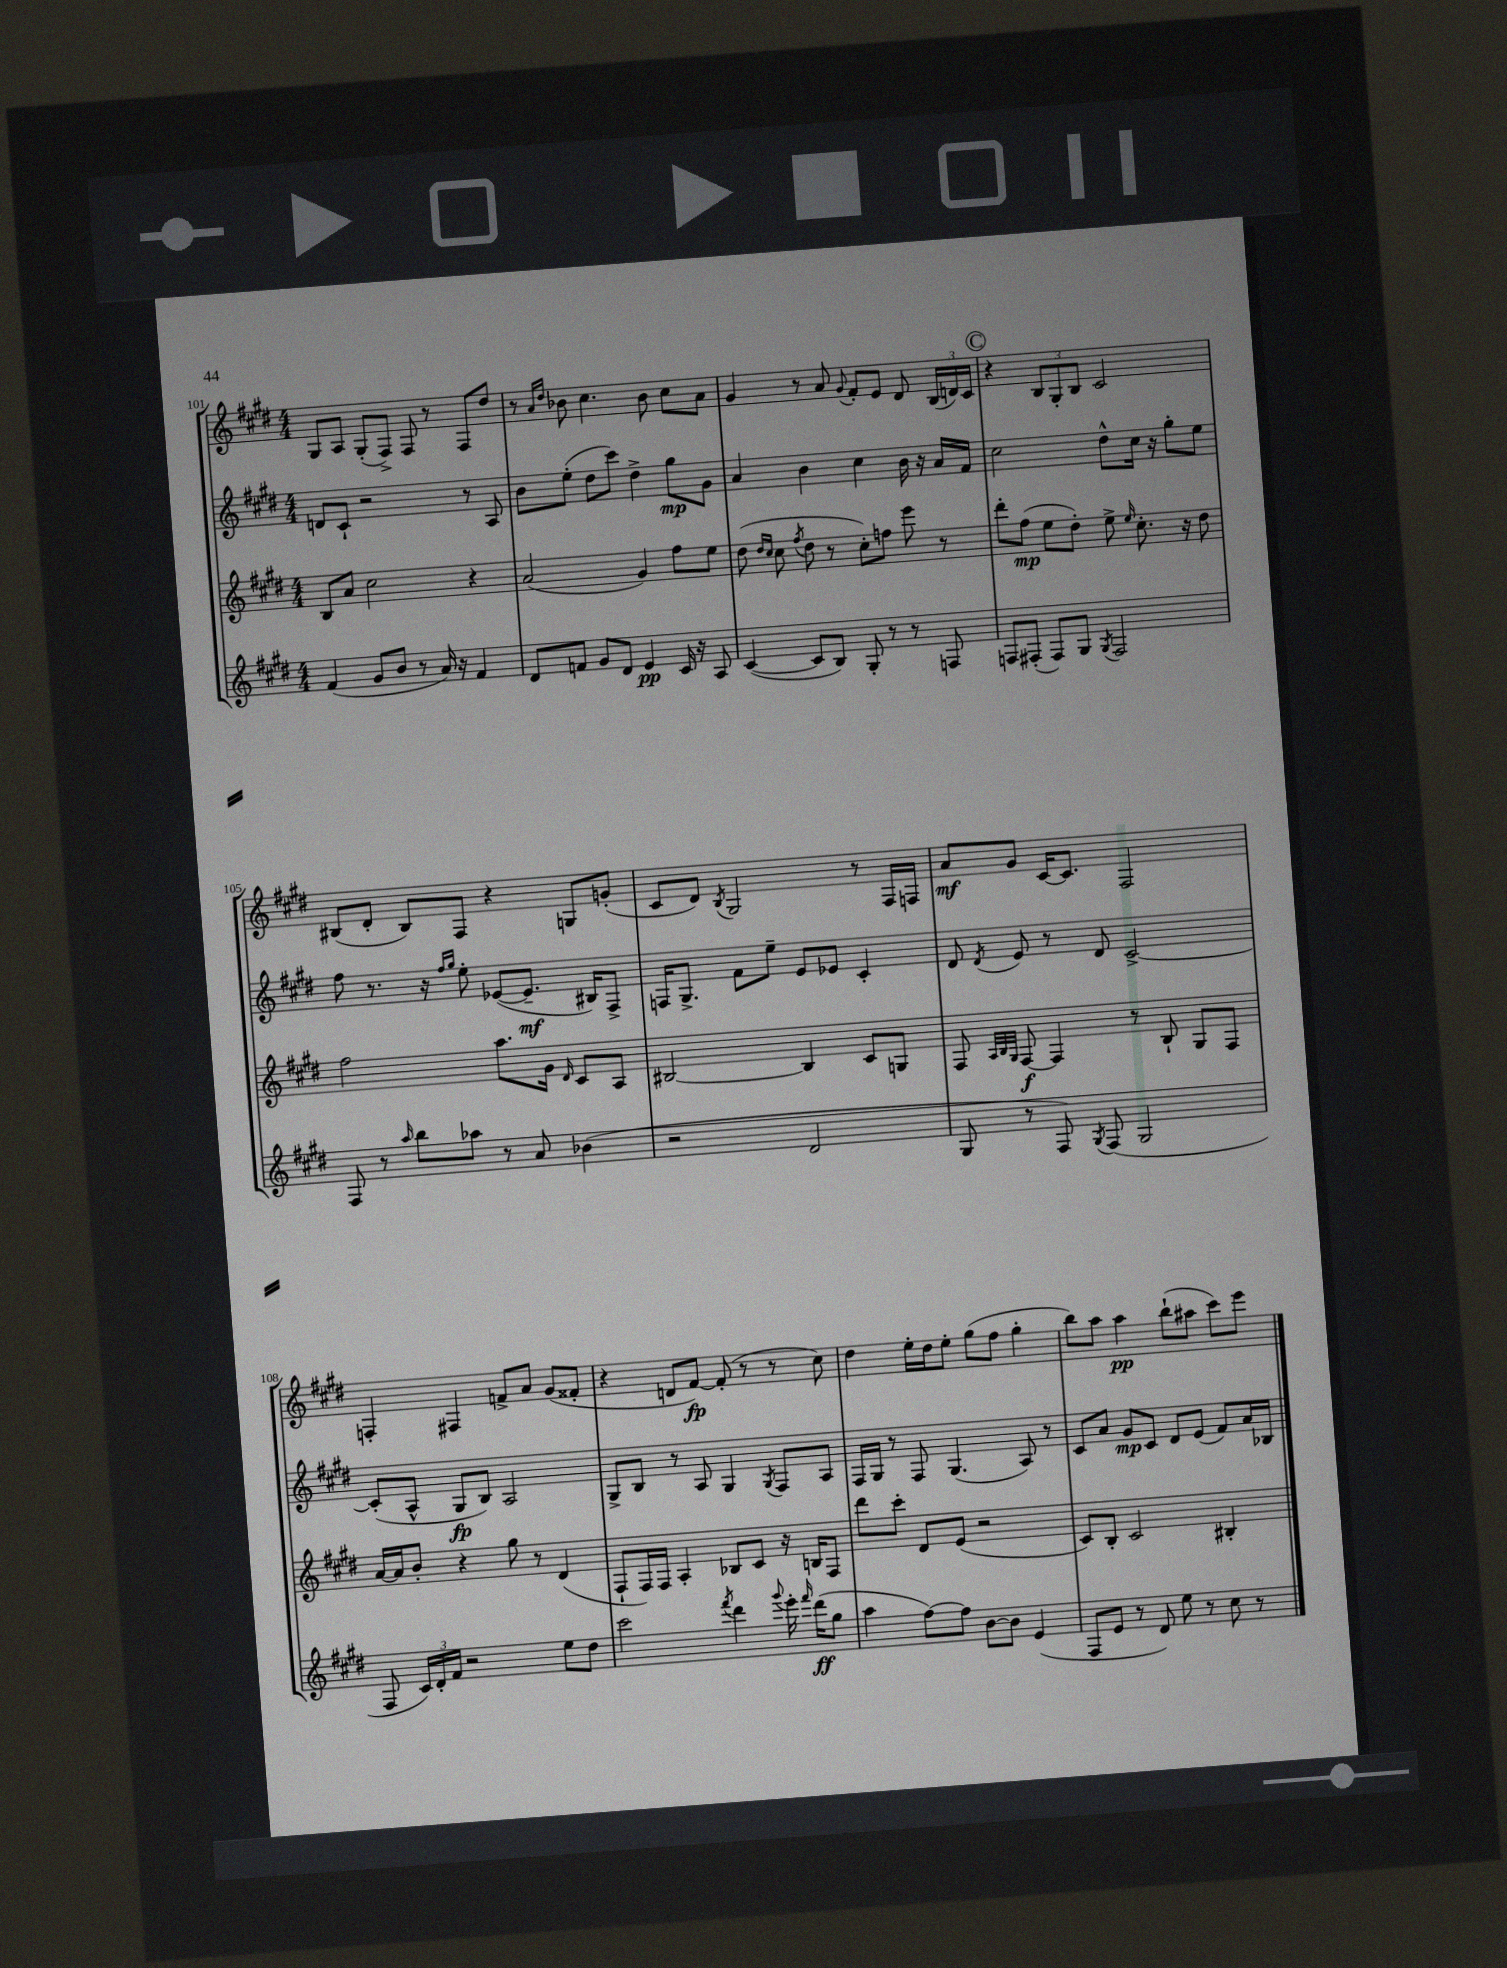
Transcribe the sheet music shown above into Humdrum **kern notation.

**kern	**dynam	**kern	**dynam	**kern	**dynam	**kern	**dynam
*part4	*part4	*part3	*part3	*part2	*part2	*part1	*part1
*staff4	*staff4	*staff3	*staff3	*staff2	*staff2	*staff1	*staff1
*clefG2	*	*clefG2	*	*clefG2	*	*clefG2	*
*k[f#c#g#d#]	*	*k[f#c#g#d#]	*	*k[f#c#g#d#]	*	*k[f#c#g#d#]	*
*M4/4	*	*M4/4	*	*M4/4	*	*M4/4	*
=101	=101	=101	=101	=101	=101	=101	=101
(4f#/	.	8B/L	.	8dn/L	.	8G#/L	.
.	.	8a/J	.	8c#`/J	.	8A/J	.
8g#/L	.	2cc#\	.	2r	.	(8G#'/L	.
8b/J	.	.	.	.	.	8F#^/J)	.
8r	.	.	.	.	.	8F#/	.
16a/)	.	.	.	.	.	8r	.
16r	.	.	.	.	.	.	.
4f#/	.	4r	.	8r	.	8F#/L	.
.	.	.	.	8A/	.	8dd#/J	.
=102	=102	=102	=102	=102	=102	=102	=102
8d#/L	.	(2a/	.	8b\L	.	8r	.
.	.	.	.	.	.	16qqa/LL	.
.	.	.	.	.	.	16qqdd#/JJ	.
8fn/J	.	.	.	(8ee'\J	.	8b-X\	.
8g#/L	.	.	.	8dd#\L	.	4.cc#\	.
8d#/J	.	.	.	8ccc#\J)	.	.	.
4e/	pp	4g#/)	.	4dd#^\	.	.	.
.	.	.	.	.	.	8b-\	.
16c#/	.	8ff#\L	.	8gg#\L	mp	8cc#\L	.
16r	.	.	.	.	.	.	.
8A/	.	8ee\J	.	8g#\J	.	8a\J	.
=103	=103	=103	=103	=103	=103	=103	=103
([4c#/	.	(8dd#\	.	4a/	.	4g#/	.
.	.	16qqdd#/LL	.	.	.	.	.
.	.	16qqcc#/JJ	.	.	.	.	.
.	.	8cc#\	.	.	.	.	.
.	.	8qff#/	.	.	.	.	.
8c#/L]	.	8dd#\	.	4b\	.	8r	.
8B/J)	.	8r	.	.	.	8a/	.
.	.	.	.	.	.	8qqg#/	.
8G#'/	.	8cc#'\L)	.	4cc#\	.	8f#'/L	.
8r	.	8ffn\J	.	.	.	8e/J	.
8r	.	8eee\	.	16b\	.	8d#/	.
.	.	.	.	16r	.	.	.
8Fn/	.	8r	.	16a/LL	.	(24B/LL	.
.	.	.	.	.	.	24dn/)	.
.	.	.	.	16f#/JJ	.	.	.
.	.	.	.	.	.	24c#/JJ	.
!!LO:REH:place=s1:t=C
=104	=104	=104	=104	=104	=104	=104	=104
8Fn/L	.	8ddd#'\L	.	2cc#\	.	4r	.
(8F#X'/J	.	(8ff#\J	mp	.	.	.	.
8F#/L)	.	8ee\L	.	.	.	12B/L	.
.	.	.	.	.	.	12G#'/	.
8G#/J	.	8dd#'\J)	.	.	.	.	.
.	.	.	.	.	.	12B/J	.
8qG#/	.	.	.	.	.	.	.
2F#/	.	8ee^\	.	8dd#^^\L	.	2c#/	.
.	.	16qqee/	.	.	.	.	.
.	.	8.cc#'\	.	16cc#\Jk	.	.	.
.	.	.	.	16r	.	.	.
.	.	.	.	8gg#'\L	.	.	.
.	.	16r	.	.	.	.	.
.	.	8dd#\	.	8ee\J	.	.	.
!!LO:LB:g=z
=105	=105	=105	=105	=105	=105	=105	=105
8F#/	.	2ff#\	.	8ff#\	.	(8B#X/L	.
8r	.	.	.	8.r	.	8d#'/J	.
16qqaa/	.	.	.	.	.	.	.
8bb\L	.	.	.	.	.	8B#/L)	.
.	.	.	.	16r	.	.	.
.	.	.	.	16qqff#/LL	.	.	.
.	.	.	.	16qqgg#/JJ	.	.	.
8aa-X\J	.	.	.	8ee'\	.	8F#/J	.
8r	.	8.aa\L	.	([8e-X/L	.	4r	.
8a/	.	.	.	8.e-~/J]	mf	.	.
.	.	16g#\Jk	.	.	.	.	.
.	.	16qqd#/	.	.	.	.	.
(4b-X\	.	8c#/L	.	.	.	8Gn/L	.
.	.	.	.	16B#X/KL)	.	.	.
.	.	8A/J	.	8F#^/J	.	(8gn'/J	.
=106	=106	=106	=106	=106	=106	=106	=106
2r	.	[2B#X/	.	16Fn/KL	.	8c#/L	.
.	.	.	.	8.G#^/J	.	.	.
.	.	.	.	.	.	8d#/J)	.
.	.	.	.	.	.	8qB/	.
.	.	.	.	8f#\L	.	2G#/	.
.	.	.	.	8ee~\J	.	.	.
2d#/	.	4B#/]	.	8e/L	.	.	.
.	.	.	.	8e-X/J	.	.	.
.	.	8c#/L	.	4c#'/	.	8r	.
.	.	8Gn/J	.	.	.	16F#/LL	.
.	.	.	.	.	.	16Fn/JJ	.
=107	=107	=107	=107	=107	=107	=107	=107
8G#/	.	8F#/	.	8d#/	.	8a/L	mf
.	.	32qqA/LLL	.	.	.	.	.
.	.	32qqB/	.	.	.	.	.
.	.	32qqG#/JJJ	.	8qd#/	.	.	.
8r	.	[8F#/	f	8e/	.	8g#/J	.
8F#/)	.	4F#/]	.	8r	.	[16c#/KL	.
.	.	.	.	.	.	8.c#/J]	.
8qG#/	.	.	.	.	.	.	.
(8F#/	.	.	.	8d#/	.	.	.
2G#/	.	8r	.	[2c#^/	.	2F#/	.
.	.	8B`/	.	.	.	.	.
.	.	8G#/L	.	.	.	.	.
.	.	8F#/J	.	.	.	.	.
!!LO:LB:g=z
=108	=108	=108	=108	=108	=108	=108	=108
8F#/	.	[16a/LL	.	(8c#'/L]	.	4Fn'/	.
.	.	16a/J]	.	.	.	.	.
24c#/LL)	.	8b'/J	.	8A^^/J	.	.	.
24d#'/	.	.	.	.	.	.	.
24f#/JJ	.	.	.	.	.	.	.
2r	.	4r	.	8G#/L	fp	4F#X/	.
.	.	.	.	8B/J)	.	.	.
.	.	8gg#\	.	2A/	.	8fn^/L	.
.	.	8r	.	.	.	8a/J	.
8ee\L	.	(4d#/	.	.	.	(8g#/L	.
8dd#\J	.	.	.	.	.	8f##X'/J	.
=109	=109	=109	=109	=109	=109	=109	=109
2ccc#\	.	8F#`/L	.	8G#^/L	.	4r	.
.	.	16F#/L)	.	8B/J	.	.	.
.	.	16F#/JJ	.	.	.	.	.
.	.	4A'/	.	8r	.	8dn/L	.
.	.	.	.	8A/	.	[8f#/J)	fp
8qfff#/	.	.	.	.	.	.	.
4ddd#\	.	8B-X/L	.	4G#/	.	(8f#'/]	.
.	.	8c#/J	.	.	.	8r	.
8qqggg#/	.	.	.	8qG#/	.	.	.
16eee'\	.	16r	.	8F#/L	.	8r	.
16qqfff#/	.	.	.	.	.	.	.
(16ddd#\KL	ff	16Bn/KL	.	.	.	.	.
8gg#\J	.	8F#/J	.	8A/J	.	8cc#\)	.
=110	=110	=110	=110	=110	=110	=110	=110
4aa\	.	8ddd#\L	.	16F#/LL	.	4dd#\	.
.	.	.	.	16G#/JJ	.	.	.
.	.	8ccc#'\J	.	8r	.	.	.
[8ff#\L)	.	8d#/L	.	8F#/	.	16ee'\LL	.
.	.	.	.	.	.	16dd#\J	.
8ff#\J]	.	(8e/J	.	(4.G#/	.	8ee'\J	.
[8b\L	.	2r	.	.	.	(8gg#\L	.
8b\J]	.	.	.	.	.	8ff#\J	.
(4e/	.	.	.	8A/)	.	4gg#'\	.
.	.	.	.	8r	.	.	.
=111	=111	=111	=111	=111	=111	=111	=111
8F#/L	.	8c#/L)	.	8c#/L	.	8bb\L)	.
8e/J	.	8B'/J	.	8a/J	.	8aa\J	.
8r	.	2c#/	.	8g#/L	mp	4aa\	pp
8d#/)	.	.	.	8c#/J	.	.	.
8ee\	.	.	.	8d#/L	.	(8bb`\L	.
8r	.	.	.	(8e/J	.	8aa#X\J	.
8cc#\	.	4B#X'/	.	8f#/L)	.	8ccc#\L)	.
8r	.	.	.	16a/L	.	8eee\J	.
.	.	.	.	16B-X/JJ	.	.	.
==	==	==	==	==	==	==	==
*-	*-	*-	*-	*-	*-	*-	*-
